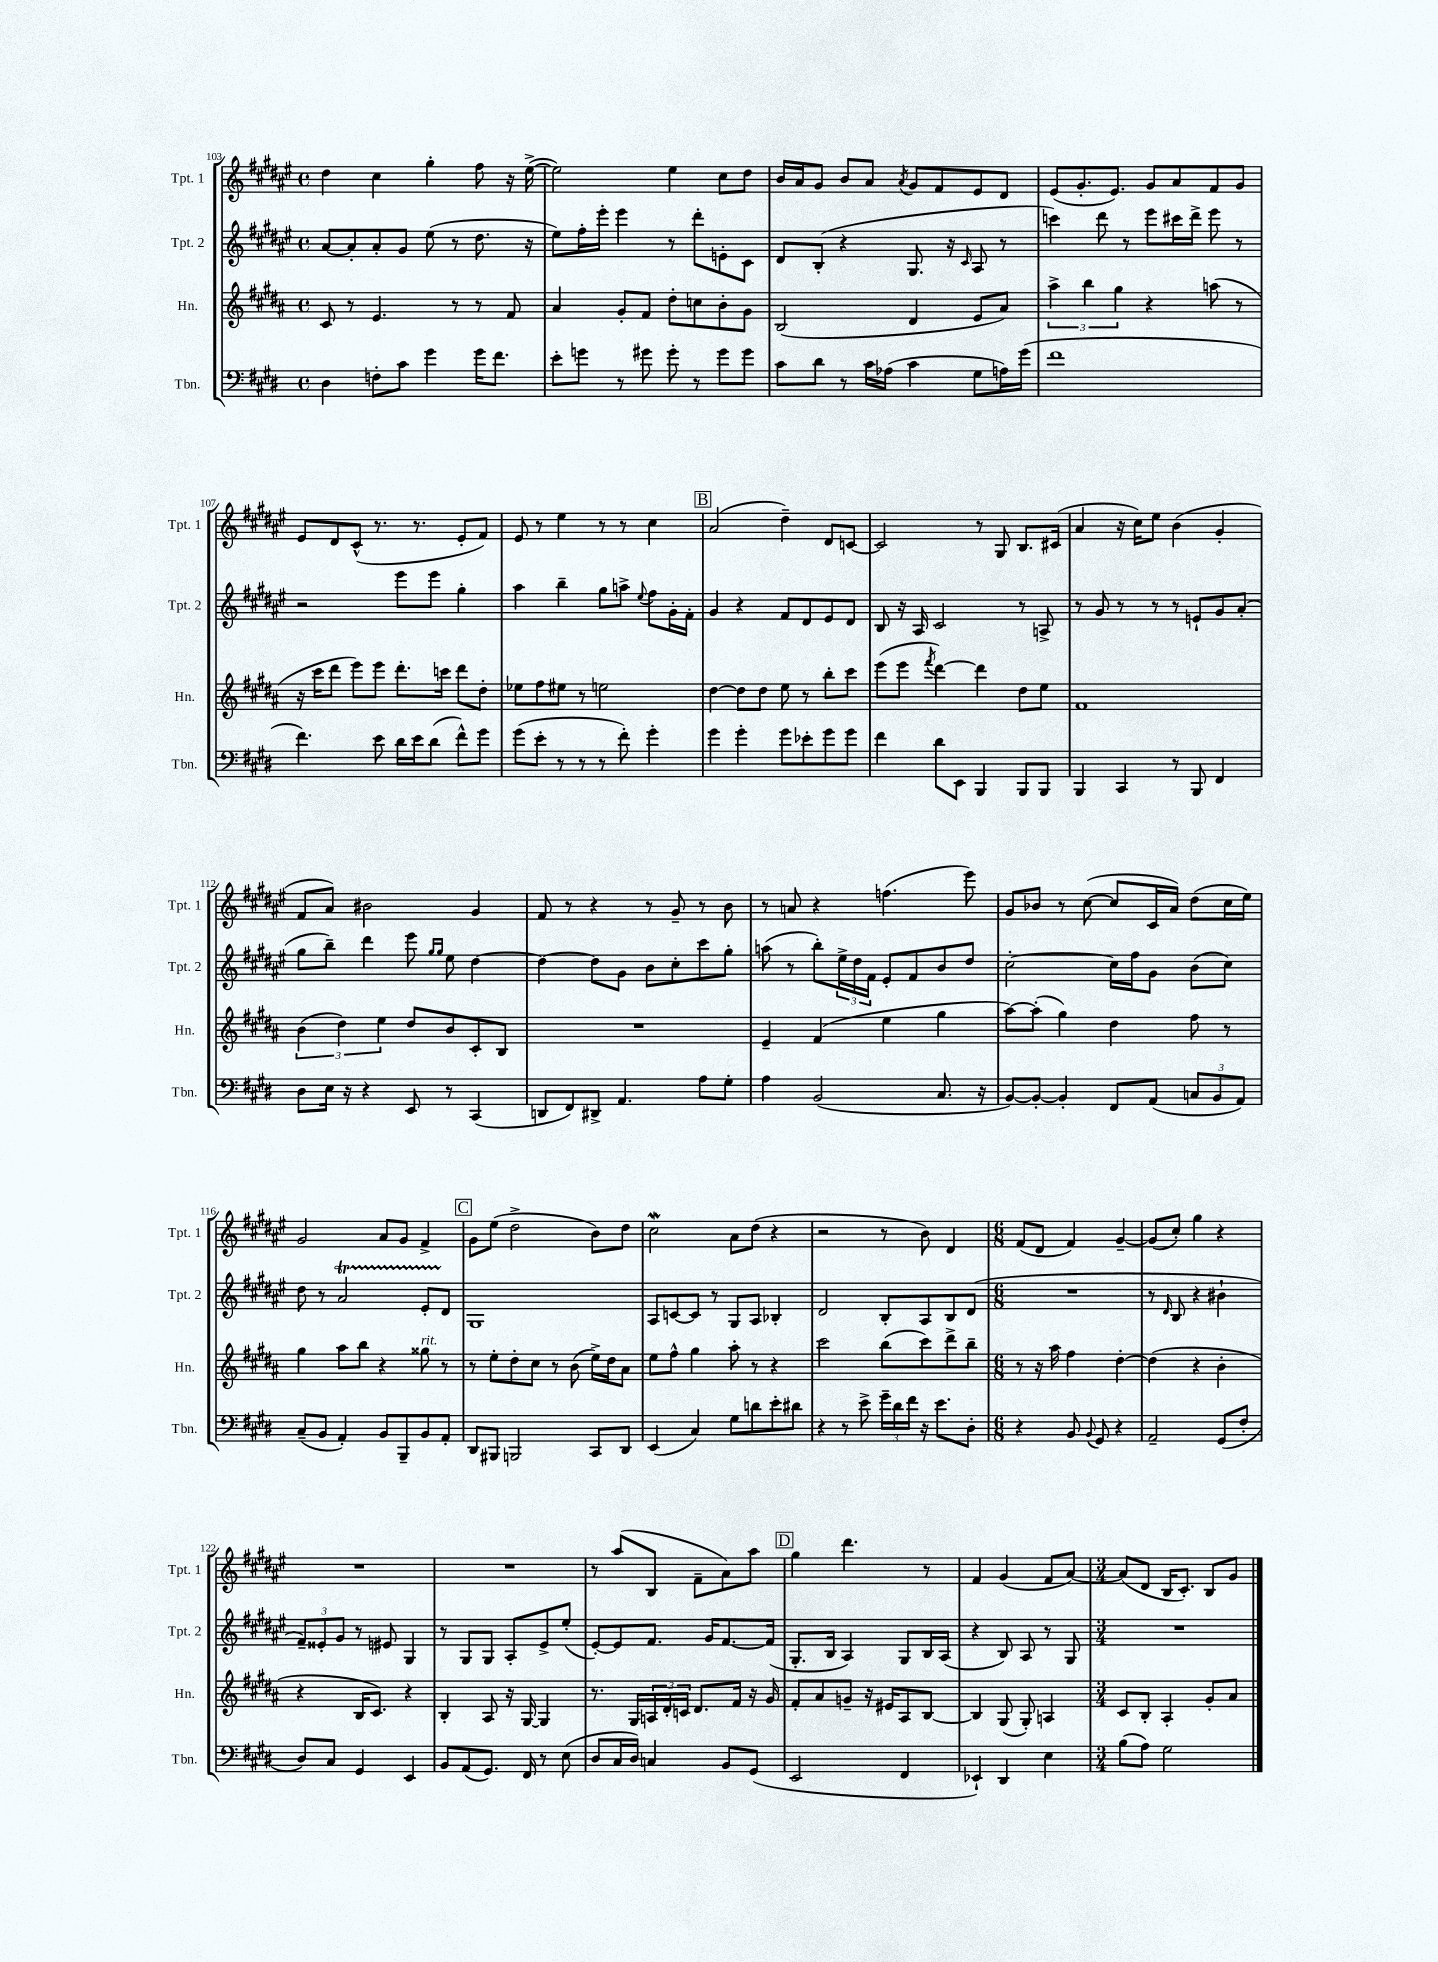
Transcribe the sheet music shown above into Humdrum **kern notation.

**kern	**kern	**kern	**kern
*staff4	*staff3	*staff2	*staff1
*clefF4	*clefG2	*clefG2	*clefG2
*k[f#c#g#d#]	*k[f#c#g#d#a#]	*k[f#c#g#d#a#e#]	*k[f#c#g#d#a#e#]
*M4/4	*M4/4	*M4/4	*M4/4
*met(c)	*met(c)	*met(c)	*met(c)
4D#\	8c#/	[8a#/L	4dd#\
.	8r	8a#'/]	.
8F'\L	4.e/	8a#'/	4cc#\
8c#\J	.	8g#/J	.
4g#\	.	(8ee#\	4gg#'\
.	8r	8r	.
16g#\LK	8r	8.dd#\	8ff#\
8.f#\J	.	.	.
.	8f#/	.	16r
.	.	16r	([16ee#^\
=	=	=	=
8e'\L	4a#/	8ee#\L)	2ee#\])
8g\J	.	16ff#'\L	.
.	.	16eee#'\JJ	.
8r	8g#'/L	4eee#\	.
8g#\	8f#/J	.	.
8g#'\	8dd#'\L	8r	4ee#\
8r	8cc\	8ddd#'\L	.
8g#\L	8b'\	8e'\	8cc#\L
8g#\J	8g#\J	8c#\J	8dd#\J
=	=	=	=
8c#\L	(2B/	8d#/L	16b/LL
.	.	.	16a#/J
8d#\J	.	(8B'/J	8g#/J
8r	.	4r	8b/L
16c#\LL	.	.	8a#/J
(16A-\JJ	.	.	.
.	.	.	8qa#/
4c#\	4d#/	8.G#/	8g#/L
.	.	.	8f#/
.	.	16r	.
.	.	16qqc#/	.
8G#\L	8e/L	8A#/	8e#/
16A\L)	8a#/J)	8r	8d#/J
(16g#\JJ	.	.	.
=	=	=	=
1f#	6aa#^\	4ccc\)	(8e#/L
.	.	.	8.g#'/
.	6bb\	.	.
.	.	8ddd#\	.
.	.	.	8.e#/J)
.	6gg#\	.	.
.	.	8r	.
.	4r	8eee#\L	8g#/L
.	.	16ccc#\L	8a#/
.	.	16ddd#^\JJ	.
.	(8aa\	8eee#\	8f#/
.	8r	8r	8g#/J
=	=	=	=
4.f#\)	16r	2r	8e#/L
.	16ccc#\LK	.	.
.	8ddd#\J	.	8d#/
.	8eee\L)	.	(8c#^^/J
8e\	8eee\J	.	8.r
16d#\LL	8.ddd#'\L	8eee#\L	.
16e\J	.	.	8.r
(8d#\J	.	8eee#\J	.
.	16ccc\Jk	.	.
8f#^^\L)	8ddd#\L	4gg#'\	8e#'/L
8g#\J	8dd#'\J	.	8f#/J)
=	=	=	=
(8g#\L	8ee-\L	4aa#\	8e#/
8e'\J	8ff#\	.	8r
8r	8ee#\J	4bb~\	4ee#\
8r	8r	.	.
8r	2ee\	8gg#\L	8r
8f#'\)	.	8aa^\J	8r
.	.	8qqee#/	.
4g#'\	.	8ff#\L	4cc#\
.	.	16g#'\L	.
.	.	16f#'\JJ	.
=	=	=	=
4g#\	[4dd#\	4g#/	(2a#/
4g#'\	8dd#\]L	4r	.
.	8dd#\J	.	.
8g#\L	8ee\	8f#/L	4dd#~\)
8e-'\	8r	8d#/	.
8g#\	8bb'\L	8e#/	8d#/L
8g#\J	8ccc#\J	8d#/J	[8c/J
=	=	=	=
4f#\	(8eee\L	8B/	2c/]
.	8eee\J	16r	.
.	.	16A#/	.
.	8qfff#/	.	.
8d#\L	[4ddd#\)	2c#/	.
8EE\J	.	.	.
4BBB/	4ddd#\]	.	8r
.	.	.	8G#/
8BBB/L	8dd#\L	8r	8.B/L
8BBB/J	8ee\J	8A^/	.
.	.	.	(16c#/Jk
=	=	=	=
4BBB/	1f#	8r	4a#/
.	.	8g#/	.
4CC#/	.	8r	16r
.	.	.	16cc#\LK)
.	.	8r	8ee#\J
8r	.	8r	(4b\
8BBB/	.	8e`/L	.
4FF#/	.	8g#/	4g#'/
.	.	(8a#'/J	.
=	=	=	=
8D#\L	(6b\	8gg#\L	8f#/L
16E\Jk	.	8bb~\J)	8a#/J)
.	6dd#\)	.	.
16r	.	.	.
4r	.	4ddd#\	2b#\
.	6ee\	.	.
8EE/	8dd#/L	8eee#\	.
.	.	16qqgg#/LL	.
.	.	16qqgg#/JJ	.
8r	8b/	8ee#\	.
(4CC#/	8c#'/	[4dd#\	4g#/
.	8B/J	.	.
=	=	=	=
8DD/L	1r	4dd#\_	8f#/
8FF#/)	.	.	8r
8DD#^/J	.	8dd#\]L	4r
4.AA/	.	8g#\J	.
.	.	8b\L	8r
.	.	8cc#'\	8g#~/
8A\L	.	8ccc#\	8r
8G#'\J	.	8gg#'\J	8b\
=	=	=	=
4A\	4e~/	(8aa\	8r
.	.	8r	8a/
(2BB/	(4f#/	8bb'\L)	4r
.	.	24ee#^\L	.
.	.	24dd#\	.
.	.	24f#\JJ	.
.	4ee\	8e#'/L	(4.ff\
.	.	8f#/	.
8.C#/	4gg#\	8b/	.
.	.	8dd#/J	8eee#\)
16r	.	.	.
=	=	=	=
[8BB/L)	[8aa#\L)	[2cc#'\	8g#/L
8BB'/_J	(8aa#'\]J	.	8b-/J
4BB'/]	4gg#\)	.	8r
.	.	.	([8cc#\
8FF#/L	4dd#\	16cc#\]LL	8cc#/]L
.	.	16ff#\J	.
(8AA/J	.	8g#\J	16c#/L
.	.	.	16a#/JJ)
12C/L	8ff#\	(8b\L	(8dd#\L
12BB/	.	.	.
.	8r	8cc#\J)	16cc#\L
12AA/J)	.	.	.
.	.	.	16ee#\JJ)
=	=	=	=
(8C#~/L	4gg#\	8dd#\	2g#/
8BB/J	.	8r	.
4AA'/)	8aa#\L	2a#/	.
.	8bb\J	.	.
8BB/L	4r	.	8a#/L
8BBB~/	.	.	8g#/J
8BB/	8gg##\	8e#'/L	4f#^/
8AA'/J	8r	8d#/J	.
=	=	=	=
8DD#/L	8r	1G#	8g#\L
8BBB#/J	8ee'\L	.	(8ee#\J
2BBB/	8dd#'\	.	2dd#^\
.	8cc#\J	.	.
.	8r	.	.
.	(8b\	.	.
8CC#/L	16ee^\LL)	.	8b\L)
.	16dd#\J	.	.
8DD#/J	8a#\J	.	8dd#\J
=	=	=	=
(4EE/	8ee\L	8A#/L	2cc#\
.	8ff#^^\J	[8c/	.
4C#/)	4gg#\	8c/]J	.
.	.	8r	.
8G#\L	8aa#'\	8G#/L	8a#\L
8d\	8r	8A#/J	(8dd#\J
8e'\	4r	4B-'/	4r
8d#\J	.	.	.
=	=	=	=
4r	2ccc#\	2d#/	2r
8r	.	.	.
8e^\	.	.	.
24g#~\LL	(8bb\L	8B'/L	8r
24d#\	.	.	.
24f#\JJ	.	.	.
16r	8ccc#\)	8A#/	8b\)
8.e\L	.	.	.
.	8ddd#^\	8B/	4d#/
8D#'\J	8bb~\J	(8d#/J	.
=	=	=	=
*M6/8	*M6/8	*M6/8	*M6/8
4r	8r	2.r	(8f#/L
.	16r	.	8d#/J
.	16aa#\	.	.
8BB/	4ff#\	.	4f#/)
8qqBB/	.	.	.
8GG#/	.	.	.
4r	[4dd#'\	.	[4g#~/
=	=	=	=
2AA~/	(4dd#\]	8r	(8g#/]L
.	.	16qqd#/	.
.	.	8B/	8cc#'/J)
.	4r	4r	4gg#\
(8GG#/L	4b'\	4b#`\	4r
8F#'/J	.	.	.
=	=	=	=
8D#/L)	4r	12f#~/L)	2.r
.	.	12e##'/	.
8C#/J	.	.	.
.	.	12g#/J	.
4GG#/	16B/LK	8r	.
.	8.c#/J)	.	.
.	.	8e#/	.
4EE/	4r	4G#/	.
=	=	=	=
8BB/L	4B'/	8r	2.r
(8AA/	.	8G#/L	.
8.GG#/J)	8A#/	8G#/J	.
.	16r	8A#'/L	.
16FF#/	[16G#/	.	.
8r	4G#/]	8e#^/	.
(8E\	.	(8ee#'/J	.
=	=	=	=
8D#/L	8.r	[8e#'/L)	8r
16C#/L	.	8e#/]	(8aa#/L
16D#/JJ)	16G#/LL	.	.
4C/	24A/	8.f#/J	8B/J
.	24d#'/	.	.
.	24c/JJ	.	.
.	8.d#/L	.	8f#~\L
.	.	16g#/LK	.
8BB/L	.	[8.f#/	8a#\)
.	16f#/Jk	.	.
(8GG#/J	16r	.	8aa#\J
.	16g#/	(16f#/]Jk	.
=	=	=	=
2EE/	8f#'/L	8.G#'/L	4gg#\
.	8a#/	.	.
.	.	16B/Jk	.
.	8g~/J	4A#/)	4.ddd#\
.	16r	.	.
.	16e#/LK	.	.
4FF#/	8A#/	8G#/L	.
.	[8B/J	16B/L	8r
.	.	(16A#/JJ	.
=	=	=	=
4EE-`/)	4B/]	4r	4f#/
4DD#/	(8G#/	8B/)	(4g#/
.	8G#'/)	8A#/	.
4E\	4A/	8r	8f#/L
.	.	8G#/	[8a#/J)
=	=	=	=
*M3/4	*M3/4	*M3/4	*M3/4
(8B\L	8c#/L	2.r	(8a#/]L
8A\J)	8B'/J	.	8d#/J
2G#\	4A#'/	.	16B/LK
.	.	.	8.c#'/J)
.	8g#'/L	.	8B/L
.	8a#/J	.	8g#/J
==	==	==	==
*-	*-	*-	*-
